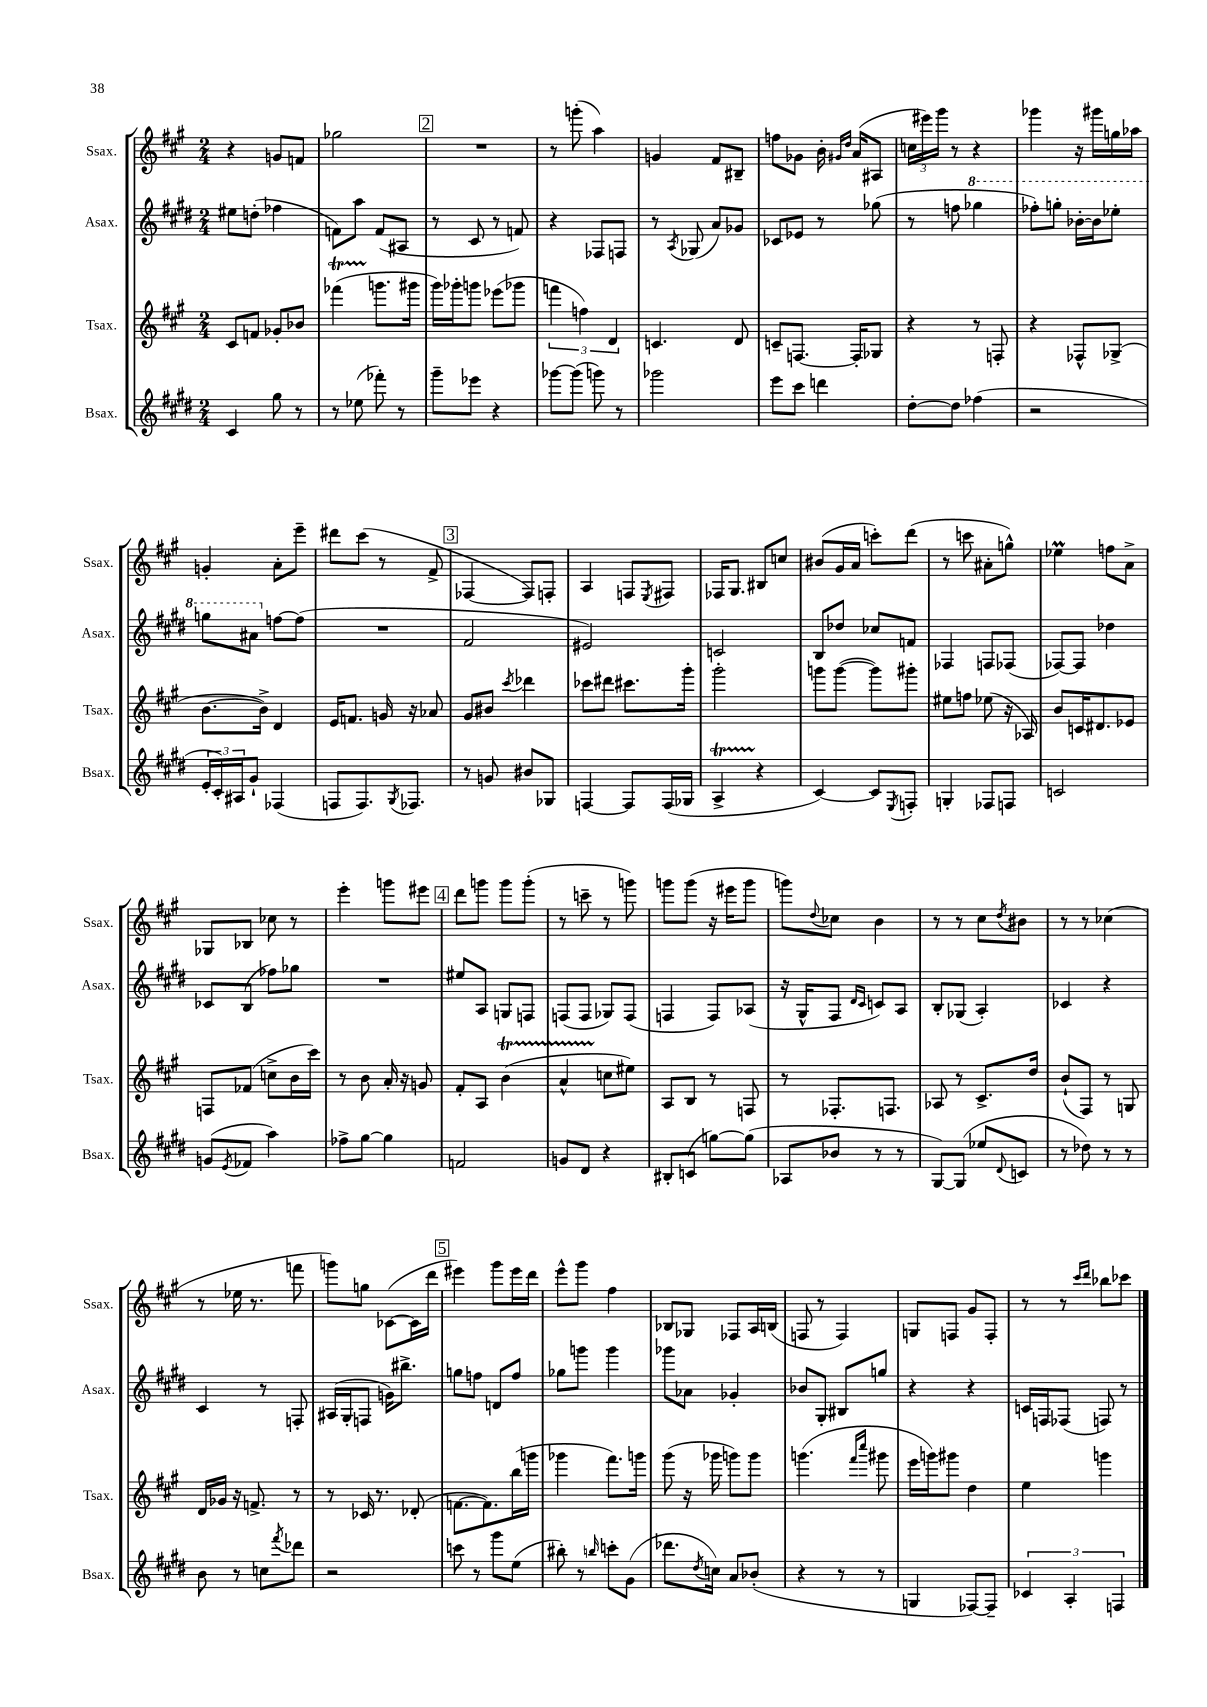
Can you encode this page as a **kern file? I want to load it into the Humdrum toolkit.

**kern	**kern	**kern	**kern
*part4	*part3	*part2	*part1
*staff4	*staff3	*staff2	*staff1
*I"Bsax.	*I"Tsax.	*I"Asax.	*I"Ssax.
*I'Bsax.	*I'Tsax.	*I'Asax.	*I'Ssax.
*clefG2	*clefG2	*clefG2	*clefG2
*k[f#c#g#d#]	*k[f#c#g#]	*k[f#c#g#d#]	*k[f#c#g#]
*M2/4	*M2/4	*M2/4	*M2/4
=52	=52	=52	=52
4c#/	8c#/L	8ee#X\L	4r
.	8fn/J	(8ddn'\J	.
8gg#\	8g-X'/L	4ff-X\	8gn/L
8r	8b-X/J	.	8fn/J
=53	=53	=53	=53
8r	(4fff-XT\	8fn\L)	2gg-X\
(8ee-X\	.	8aa\J	.
8fff-X'\)	8.gggn\L	(8f/L	.
8r	.	8A#X/J	.
.	16ggg#X\Jk	.	.
!!LO:REH:place=s1:t=2
=54	=54	=54	=54
8ggg#~\L	16ggg#\LL)	8r	2r
.	16ggg-X'\J	.	.
8eee-X\J	8gggn\J	8c#/	.
4r	(8eee-X\L	8r	.
.	8ggg-X\J	8fn/)	.
=55	=55	=55	=55
[8ggg-X\L	6fffn\	4r	8r
(8ggg-\J]	.	.	(8gggn'\
.	6ffn\)	.	.
8gggn\)	.	8F-X/L	4aa\)
.	6d/	.	.
8r	.	8Fn/J	.
=56	=56	=56	=56
2ggg-X\	4.cn/	8r	4gn/
.	.	8qA/	.
.	.	(8G-X/	.
.	.	8a/L)	8f#/L
.	8d/	8g-X/J	8B#X~/J
=57	=57	=57	=57
8eee\L	8cn~/L	8c-X/L	8ffn\L
8ccc#\J	[8.Fn/J	8e-X/J	8g-X\J
4dddn\	.	8r	16b'\
.	.	.	16qqg#X/LL
.	.	.	16qqdd/JJ
.	16F'/KL]	.	(16a/KL
.	8G-X/J	(8gg-X\	8A#X/J
=58	=58	=58	=58
[8dd#'\L	4r	8r	24ccn\LL
.	.	.	24eee#X\)
.	.	.	24ggg#\JJ
8dd#\J]	.	8ffn\	8r
*	*	*8va	*
(4ff-X\	8r	4ggg-X\	4r
.	8Fn'/	.	.
=59	=59	=59	=59
2r	4r	8fff-X'\L)	4ggg-X\
.	.	8gggn'\J	.
.	8F-X^^/L	[16bb-X'\LL	16r
.	.	16bb-\J]	16ggg#X\LL
.	(8G-X^/J	8eee-X'\J	16ggn\
.	.	.	16aa-X\JJ
!!LO:LB:g=z
=60	=60	=60	=60
24e'/LL	[8.b\L	8gggn\L	4gn'/
24c#'/)	.	.	.
24A#X/J	.	.	.
8g#`/J	.	8aa#X\J	.
.	16b^\Jk])	.	.
*	*	*X8va	*
(4F-X/	4d/	[8ffn\L	8a'\L
.	.	(8ff\J]	8eee~\J
=61	=61	=61	=61
8Fn/L	16e/KL	2r	8ddd#X\L
.	8.fn/J	.	.
8.F/)	.	.	(8ccc#\J
.	16gn/	.	8r
8qG#/	.	.	.
8.F-X/J	16r	.	.
.	8a-X/	.	8f#^/
!!LO:REH:place=s1:t=3
=62	=62	=62	=62
8r	8g#/L	2f#/	[4F-X/
8gn/	8b#X/J	.	.
.	8qccc#/	.	.
8b#X/L	4ddd-X\	.	8F-/L])
8G-X/J	.	.	8Fn'/J
=63	=63	=63	=63
[4Fn/	8ccc-X\L	2e#X/)	4A/
.	8ddd#X\J	.	.
8F/L]	8.ccc#X\L	.	8Fn/L
.	.	.	8qE/
(16F/L	.	.	8F#X/J
16G-X/JJ	16ggg#'\Jk	.	.
=64	=64	=64	=64
4AT^/	2ggg#'\	2cn/	16F-X/KL
.	.	.	8.G#/J
4r	.	.	8B#X/L
.	.	.	8ccn/J
=65	=65	=65	=65
[4c#/)	8gggn\L	8B/L	(8b#X/L
.	([8ggg\J	8dd-X/J	16g#/L
.	.	.	16a/JJ
8c#/L]	8ggg\L])	8cc-X/L	8cccn'\L)
8qE/	.	.	.
8Fn'/J	8ggg#X'\J	8fn/J	(8ddd\J
=66	=66	=66	=66
4Gn'/	8ee#X\L	4F-X/	8r
.	8ffn\J	.	8cccn\
8F-X/L	(8ee-X\	8Fn/L	8a#X'\L
8Fn/J	16r	(8F-X/J	8ggn^^\J)
.	16A-X/)	.	.
=67	=67	=67	=67
2cn/	8b/L	[8F-X/L)	4ee-XM\
.	16cn/K	8F-/J]	.
.	8.d#X/	.	.
.	.	4dd-X\	8ffn\L
.	8e-X/J	.	8a^\J
!!LO:LB:g=z
=68	=68	=68	=68
(8gn/L	8Fn/L	8c-X/L	8G-X/L
8qe/	.	.	.
8f-X/J	(8f-X/J	(8B/J	8B-X/J
4aa\)	8ccn^\L	8ff-X\L)	8cc-X\
.	16b\L	8gg-X\J	8r
.	16ccc#\JJ)	.	.
=69	=69	=69	=69
8ff-X^\L	8r	2r	4eee'\
[8gg#\J	8b\	.	.
4gg#\]	16a'/	.	8gggn\L
.	16r	.	.
.	8gn/	.	8eee#X\J
!!LO:REH:place=s1:t=4
=70	=70	=70	=70
2fn/	8f#'/L	8ee#X/L	8ddd\L
.	8A/J	8A/J	8gggn\J
.	(4bT\	8Gn/L	8ggg\L
.	.	8Fn/J	(8ggg'\J
=71	=71	=71	=71
8gn/L	4aTTT^^/	(8Fn/L	8r
8d#/J	.	8F/J	8cccn~\
4r	8ccn\L	8G-X/L)	8r
.	8ee#X\J)	(8F/J	8gggn\)
=72	=72	=72	=72
8B#X'/L	8A/L	4Fn/	8gggn\L
(8cn/J	8B/J	.	(8ggg\J
[8ggn\L)	8r	8F/L)	16r
.	.	.	16eee#X\KL
(8gg\J]	8Fn/	(8A-X/J	8ggg\J
=73	=73	=73	=73
8A-X/L	8r	16r	8gggn\L)
.	.	16G#^^/KL	.
.	.	.	8qqdd/
8b-X/J	8.F-X'/L	8F#/J	8cc-X\J
.	.	16qqd#/LL	.
.	.	16qqc#/JJ	.
8r	.	8cn/L)	4b\
.	8.Fn/J	.	.
8r	.	8A/J	.
=74	=74	=74	=74
[8G#/L)	8A-X/	8B'/L	8r
(8G#/J]	8r	(8G-X/J	8r
8ee-X/L	8.c#^/L	4A'/)	8cc#\L
8qqd#/	.	.	8qdd/
8cn/J	.	.	8b#X\J
.	16dd/Jk	.	.
=75	=75	=75	=75
8r	(8b`/L	4c-X/	8r
8dd-X\)	8F#/J)	.	8r
8r	8r	4r	(4cc-X\
8r	8Gn/	.	.
!!LO:LB:g=z
=76	=76	=76	=76
8b\	16d/LL	4c#/	8r
.	16g-X/JJ	.	.
8r	16r	.	16ee-X\
.	8.fn^/	.	8.r
8ccn\L	.	8r	.
8qfff#/	.	.	.
8ddd-X\J	8r	8Fn'/	8fffn\
=77	=77	=77	=77
2r	8r	(16A#X/LL	8gggn\L)
.	.	16G#'/J	.
.	16c-X/	8Fn/J	8ggn\J
.	8.r	.	.
.	.	16gn\KL)	([8c-X\L
.	.	8.bb#X^\J	.
.	(8d-X'/	.	16c-\L]
.	.	.	16ddd\JJ
!!LO:REH:place=s1:t=5
=78	=78	=78	=78
8cccn\	[8.fn\L	8ggn\L	4eee#X\)
8r	.	8ffn\J	.
.	8.f\])	.	.
8ggg#\L	.	8dn/L	8ggg#\L
(8ee\J	(16bb\L	8ff/J	16eee#\L
.	16gggn\JJ	.	16ddd\JJ
=79	=79	=79	=79
8bb#X'\)	4ggg-X\	8gg-X\L	8eee^^\L
8r	.	8gggn\J	8ggg#\J
16qqbbn/	.	.	.
8cccn'\L	8.fff#\L)	4ggg\	4ff#\
(8g#\J	.	.	.
.	16gggn\Jk	.	.
=80	=80	=80	=80
8.ddd-X\L	(8ggg#\	8ggg-X\L	8B-X/L
.	16r	8a-X\J	8G-X/J
8qdd#/	.	.	.
16ccn\Jk)	16ggg-X\	.	.
8a/L	8gggn\L)	4g-X'/	8F-X/L
(8b-X'/J	8ggg\J	.	16A/L
.	.	.	(16Bn/JJ
=81	=81	=81	=81
4r	(4.gggn\	8b-X/L	8Fn/
.	.	8G#'/J	8r
8r	.	8B#X/L	4F/)
.	16qqfff#/LL	.	.
.	16qqcccc#/JJ	.	.
8r	8ggg#X\	8ggn/J	.
=82	=82	=82	=82
4Gn/	16eee\LL	4r	8Gn/L
.	16gggn\J)	.	.
.	8ggg#X\J	.	8Fn/J
[8F-X/L)	4dd\	4r	8g#/L
8F-~/J]	.	.	8F'/J
=83	=83	=83	=83
6c-X/	4ee\	16cn/LL	8r
.	.	16Fn/J	.
.	.	(8F-X/J	8r
6A'/	.	.	.
.	.	.	16qqccc#/LL
.	.	.	16qqddd/JJ
.	4gggn\	8Fn/)	8bb-X\L
6Fn/	.	.	.
.	.	8r	8ccc-X\J
==	==	==	==
*-	*-	*-	*-
